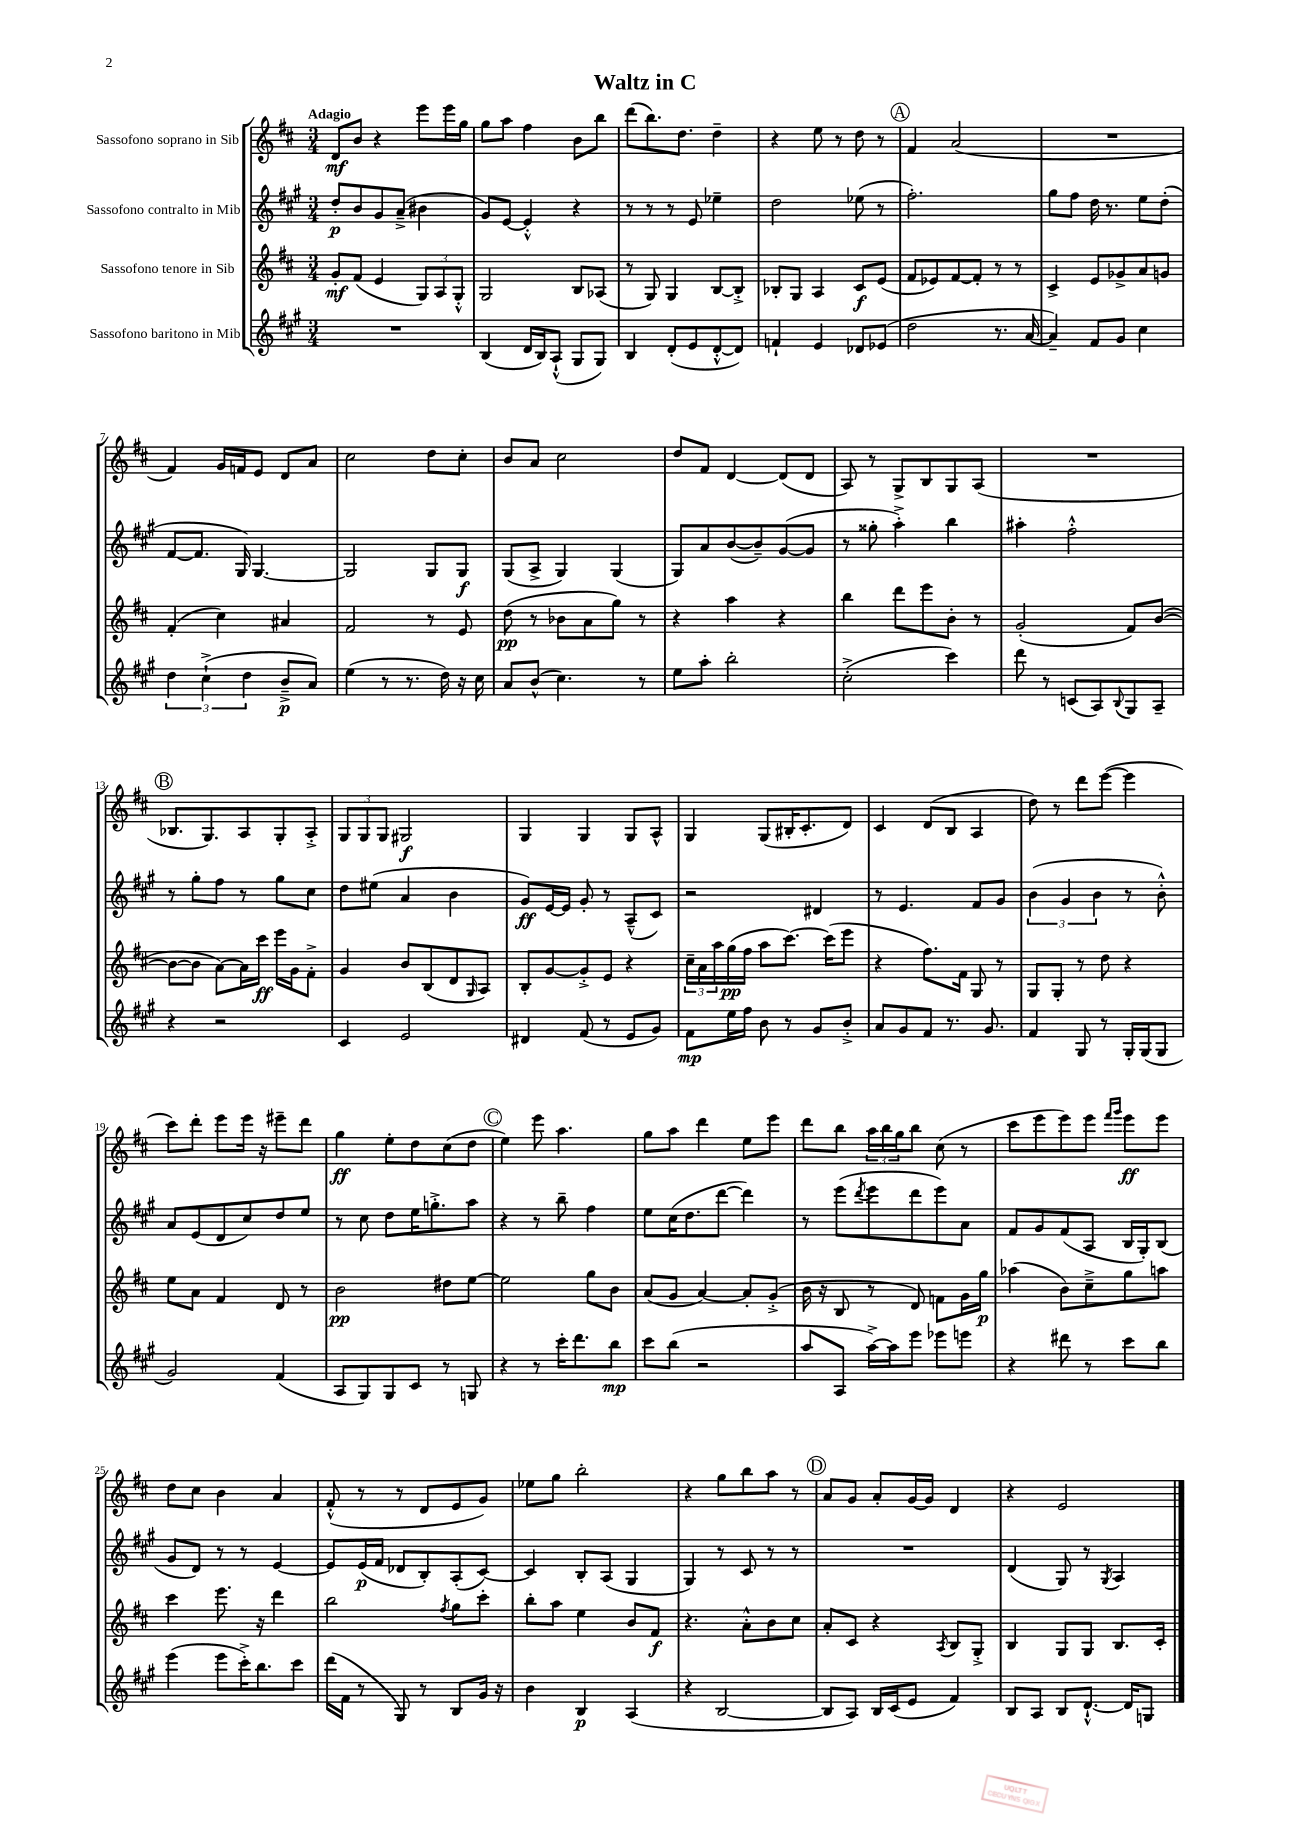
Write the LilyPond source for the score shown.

\header { title = "Waltz in C" }
<<
\new StaffGroup <<
\new Staff = "s0" \with { instrumentName = "Sassofono soprano in Sib" } {
    \clef treble \key d \major \numericTimeSignature \time 3/4 \tempo "Adagio"
    d'8\mf b'8 r4 e'''8 e'''16 g''16 |
    g''8 a''8 fis''4 b'8 b''8 |
    d'''8( b''8.) d''8. d''4-- |
    r4 e''8 r8 d''8 r8 |
    \mark \markup { \circle "A" } fis'4 a'2( |
    R2. |
    fis'4) g'16 f'16 e'8 d'8 a'8 |
    cis''2 d''8 cis''8-. |
    b'8 a'8 cis''2 |
    d''8 fis'8 d'4~ d'8( d'8 |
    a8) r8 g8-> b8 g8 a8( |
    R2. |
    \mark \markup { \circle "B" } bes8. g8.) a8 g8-. a8-.-> |
    \tuplet 3/2 { g8 g8 g8 } gis2\f |
    g4 g4 g8 a8-^ |
    g4 g8( bis16-. cis'8.-. d'8) |
    cis'4 d'8( b8 a4 |
    d''8) r8 d'''8 e'''8~( e'''4 |
    cis'''8) d'''8-. e'''8 e'''16 r16 eis'''8-- d'''8 |
    g''4\ff e''8-. d''8 cis''8( d''8 |
    \mark \markup { \circle "C" } e''4) e'''8 a''4. |
    g''8 a''8 d'''4 e''8 e'''8 |
    d'''8 b''8 \tuplet 3/2 { a''16 b''16 g''16 } b''8 cis''8( r8 |
    cis'''8 e'''8 e'''8) e'''8 \grace { fis'''16 g'''16 } e'''8\ff e'''8 |
    d''8 cis''8 b'4 a'4 |
    fis'8-.-^( r8 r8 d'8 e'8 g'8) |
    ees''8 g''8 b''2-. |
    r4 g''8 b''8 a''8 r8 |
    \mark \markup { \circle "D" } a'8 g'8 a'8-. g'16~ g'16 d'4 |
    r4 e'2 \bar "|." |
}
\new Staff = "s1" \with { instrumentName = "Sassofono contralto in Mib" } {
    \clef treble \key a \major \numericTimeSignature \time 3/4
    d''8-.\p b'8 gis'8 a'8--->( bis'4 |
    gis'8) e'8~ e'4-.-^ r4 |
    r8 r8 r8 e'8 ees''4-- |
    d''2 ees''8( r8 |
    \mark \markup { \circle "A" } fis''2.-.) |
    gis''8 fis''8 d''16 r8. e''8 d''8-.( |
    fis'8~ fis'8. gis16) gis4.~ |
    gis2 gis8 gis8\f |
    gis8( a8-> gis4) gis4( |
    gis8) a'8 b'8~( b'8--) gis'8~( gis'8 |
    r8 gisis''8-. a''4-.->) b''4 |
    ais''4-. fis''2-.-^ |
    \mark \markup { \circle "B" } r8 gis''8-. fis''8 r8 gis''8 cis''8 |
    d''8 eis''8( a'4 b'4 |
    gis'8\ff) e'16~ e'16 gis'8-. r8 a8---^( cis'8) |
    r2 dis'4 |
    r8 e'4. fis'8 gis'8 |
    \tuplet 3/2 { b'4( gis'4 b'4 } r8 b'8-.-^) |
    a'8 e'8( d'8 cis''8) d''8 e''8 |
    r8 cis''8 d''8 e''16 g''8.-.-> a''8 |
    \mark \markup { \circle "C" } r4 r8 b''8-- fis''4 |
    e''8 cis''16( d''8. d'''8~ d'''4) |
    r8 e'''8( \acciaccatura { d'''8 } e'''8 d'''8 e'''8) a'8 |
    fis'8 gis'8 fis'8( a8 b16 gis16-.) b8( |
    gis'8 d'8) r8 r8 e'4~ |
    e'8 e'16\p( fis'16 des'8 b8-.) a8-.( cis'8~) |
    cis'4 b8-. a8( gis4 |
    gis4) r8 cis'8 r8 r8 |
    \mark \markup { \circle "D" } R2. |
    d'4( gis8) r8 \acciaccatura { gis8 } a4 \bar "|." |
}
\new Staff = "s2" \with { instrumentName = "Sassofono tenore in Sib" } {
    \clef treble \key d \major \numericTimeSignature \time 3/4
    g'8-.\mf fis'8( e'4 \tuplet 3/2 { g8) a8 g8-.-^ } |
    g2 b8 aes8( |
    r8 g8) g4 b8~ b8-.-> |
    bes8-. g8 a4 cis'8\f e'8( |
    \mark \markup { \circle "A" } fis'8 ees'8) fis'8~ fis'8-. r8 r8 |
    cis'4-> e'8 ges'8-> a'8 g'8 |
    fis'4-.( cis''4) ais'4 |
    fis'2 r8 e'8 |
    d''8\pp( r8 bes'8 a'8 g''8) r8 |
    r4 a''4 r4 |
    b''4 d'''8 e'''8 b'8-. r8 |
    g'2-.( fis'8) b'8~( |
    \mark \markup { \circle "B" } b'8~ b'8 a'8~) a'16 cis'''16\ff e'''16 g'16 fis'8-.-> |
    g'4 b'8 b8( d'8 \grace { g16 } a8) |
    b8-. g'8~ g'8-.-> e'8 r4 |
    \tuplet 3/2 { cis''16-- a'16 a''16 } g''16\pp( fis''16 a''8 cis'''8.~) cis'''16( e'''8 |
    r4 fis''8.) fis'16 g8 r8 |
    g8 g8-. r8 d''8 r4 |
    e''8 a'8 fis'4 d'8 r8 |
    b'2\pp dis''8 e''8~ |
    \mark \markup { \circle "C" } e''2 g''8 b'8 |
    a'8( g'8 a'4~) a'8-. g'8-.->( |
    b'16 r16 b8 r8 d'8) f'8 g'16 g''16\p |
    aes''4( b'8) cis''8---> g''8 a''8 |
    cis'''4 e'''8. r16 d'''4 |
    b''2 \acciaccatura { fis''8 } g''8 cis'''8-. |
    b''8-. a''8 e''4 b'8 fis'8\f |
    r4. a'8-.-^ b'8 cis''8 |
    \mark \markup { \circle "D" } a'8-. cis'8 r4 \acciaccatura { a8 } b8 g8-.-> |
    b4 g8 g8 b8. cis'16-. \bar "|." |
}
\new Staff = "s3" \with { instrumentName = "Sassofono baritono in Mib" } {
    \clef treble \key a \major \numericTimeSignature \time 3/4
    R2. |
    b4( d'16 b16) a8-!-^( gis8 gis8) |
    b4 d'8-.( e'8 d'8~-.-^ d'8) |
    f'4-! e'4 des'8 ees'8( |
    \mark \markup { \circle "A" } d''2 r8. a'16~ |
    a'4--) fis'8 gis'8 cis''4 |
    \tuplet 3/2 { d''4 cis''4-!->( d''4 } b'8--->\p a'8) |
    e''4( r8 r8. d''16) r16 cis''16 |
    a'8 b'8-^( cis''4.) r8 |
    e''8 a''8-. b''2-. |
    cis''2-.->( cis'''4) |
    d'''8 r8 c'8( a8) \appoggiatura { b8 } gis8 a8-- |
    \mark \markup { \circle "B" } r4 r2 |
    cis'4 e'2 |
    dis'4 fis'8( r8 e'8 gis'8) |
    fis'8\mp e''16 fis''16 b'8 r8 gis'8 b'8-.-> |
    a'8 gis'8 fis'8 r8. gis'8. |
    fis'4 gis8 r8 gis16-. gis16( gis8 |
    gis'2) fis'4( |
    a8 gis8) gis8 cis'8 r8 g8 |
    \mark \markup { \circle "C" } r4 r8 cis'''16-. d'''8. b''8\mp |
    cis'''8 b''8( r2 |
    a''8 a8 a''16~->) a''16 e'''8 ees'''8 e'''8 |
    r4 dis'''8 r8 cis'''8 b''8 |
    e'''4( e'''8 cis'''16-.->) b''8. cis'''8 |
    d'''16( fis'16 r8 gis8) r8 b8 gis'16 r16 |
    b'4 b4\p a4( |
    r4 b2~ |
    \mark \markup { \circle "D" } b8 a8) b16 cis'16( e'8 fis'4) |
    b8 a8 b8 d'8.~-!-^ d'16 g8 \bar "|." |
}
>>
>>
